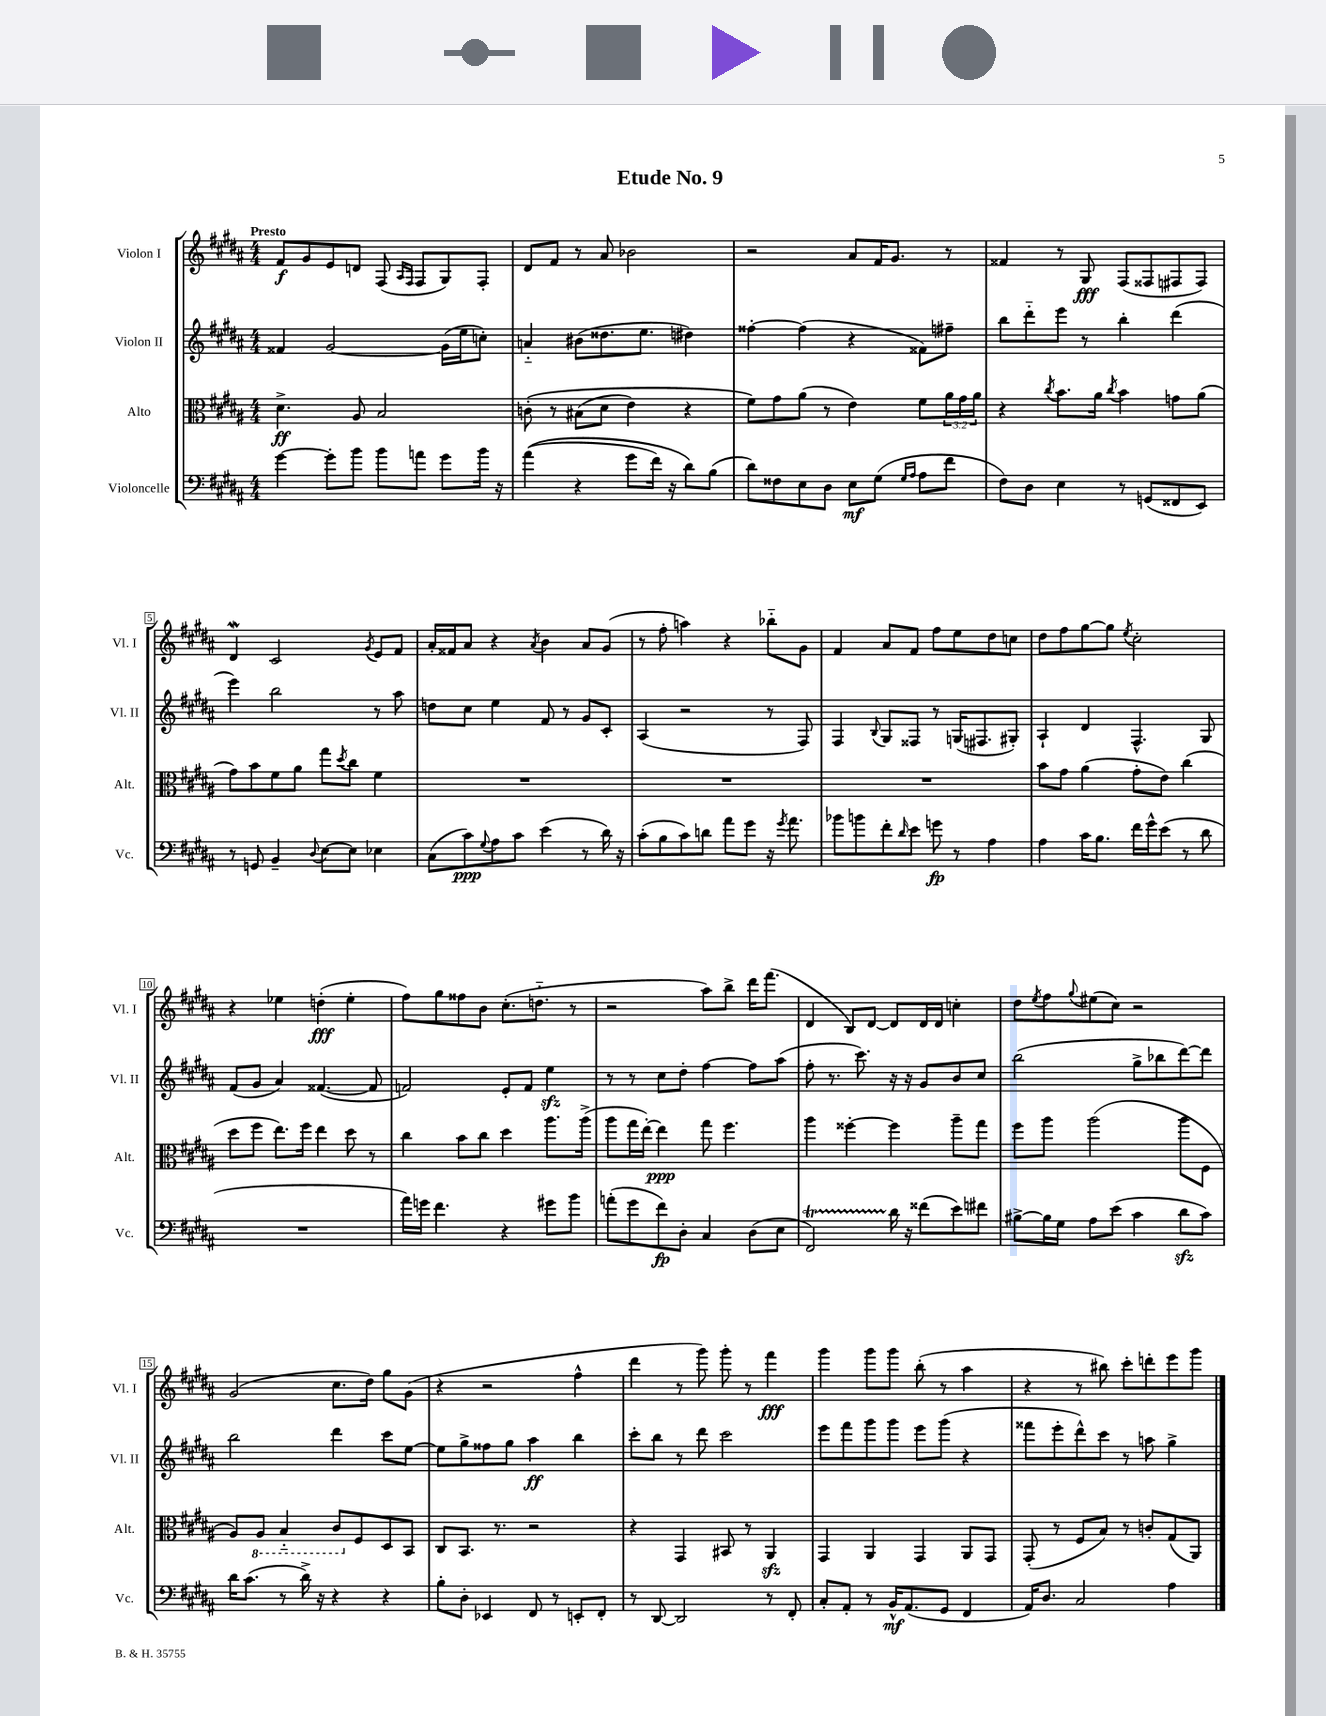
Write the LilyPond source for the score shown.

\header { title = "Etude No. 9" }
<<
\new StaffGroup <<
\new Staff = "s0" \with { instrumentName = "Violon I" shortInstrumentName = "Vl. I" } {
    \clef treble \key b \major \numericTimeSignature \time 4/4 \tempo "Presto"
    fis'8\f gis'8 e'8 d'8 fis8( \grace { ais16 fis16 } fis8 gis8) fis8-. |
    dis'8 fis'8 r8 ais'8 bes'2 |
    r2 ais'8 fis'16 gis'8. r8 |
    fisis'4 r8 gis8\fff fis8( fisis8 fis8 fis8) |
    dis'4\mordent cis'2 \acciaccatura { gis'8 } e'8 fis'8 |
    ais'16-. fisis'16 ais'8 r4 \acciaccatura { ais'8 } b'4 ais'8 gis'8( |
    r8 fis''8-. a''4) r4 bes''8-_ gis'8 |
    fis'4 ais'8 fis'8 fis''8 e''8 dis''8 c''8 |
    dis''8 fis''8 gis''8~ gis''8 \acciaccatura { e''8 } cis''2-. |
    r4 ees''4 d''4-.\fff( ees''4-. |
    fis''8) gis''8 fisis''8 b'8 cis''8.-.( d''8.-_ r8 |
    r2 ais''8) b''8-> dis'''16 fis'''8.( |
    dis'4 b8) dis'8~ dis'8 dis'16 dis'16 c''4-. |
    dis''8 \acciaccatura { e''8 } fis''8 \appoggiatura { gis''8 } eis''8( cis''8) r2 |
    gis'2( cis''8. dis''16) gis''8 gis'8( |
    r4 r2 fis''4-^ |
    dis'''4 r8 gis'''8) gis'''8-. r8 fis'''4\fff |
    gis'''4 gis'''8 gis'''8 b''8-.( r8 ais''4 |
    r4 r8 bis''8) cis'''8-. d'''8-. e'''8 gis'''8 \bar "|." |
}
\new Staff = "s1" \with { instrumentName = "Violon II" shortInstrumentName = "Vl. II" } {
    \clef treble \key b \major \numericTimeSignature \time 4/4
    fisis'4 gis'2~ gis'16( e''16 c''8-.) |
    a'4-_ bis'8( disis''8. e''8. dis''4) |
    fisis''4~-. fisis''4( r4 fisis'8) fis''8-- |
    b''8 dis'''8-_ e'''8 r8 b''4-. dis'''4( |
    e'''4) b''2 r8 ais''8 |
    d''8 cis''8 e''4 fis'8 r8 gis'8 cis'8-. |
    ais4( r2 r8 fis8) |
    fis4 \appoggiatura { b8 } gis8 fisis8 r8 g16( fis8. gis8-.) |
    ais4-! dis'4 fis4.-^ gis8 |
    fis'8( gis'8 ais'4) fisis'4.~( fisis'8 |
    f'2) e'8-. f'8 e''4\sfz |
    r8 r8 cis''8 dis''8-. fis''4~ fis''8 ais''8( |
    fis''8-. r8. cis'''8.) r16 r16 gis'8 b'8 cis''8 |
    b''2( gis''8-> bes''8 dis'''8~) dis'''8 |
    b''2 dis'''4 cis'''8 e''8~ |
    e''8 gis''8-> fisis''8 gis''8 ais''4\ff b''4 |
    cis'''8-. b''8 r8 dis'''8 cis'''2 |
    e'''8 fis'''8 gis'''8 gis'''8 e'''8 gis'''8( r4 |
    fisis'''8 e'''8-. dis'''8-^) cis'''8 r8 a''8 gis''4-> \bar "|." |
}
\new Staff = "s2" \with { instrumentName = "Alto" shortInstrumentName = "Alt." } {
    \clef alto \key b \major \numericTimeSignature \time 4/4 \override Staff.TupletNumber.text = #tuplet-number::calc-fraction-text
    dis'4.->\ff ais8 b2 |
    c'8-.\( r8 bis8( dis'8 e'4) r4 |
    fis'8\) gis'8 ais'8( r8 e'4) fis'8 \tuplet 3/2 { ais'16 gis'16 ais'16 } |
    r4 \acciaccatura { cis''8 } b'8. ais'16 \acciaccatura { cis''8 } b'4 g'8 ais'8( |
    gis'8) b'8 fis'8 ais'8 gis''8 \acciaccatura { dis''8 } cis''8 fis'4 |
    R1 |
    R1 |
    R1 |
    b'8 gis'8 ais'4( gis'8-. e'8) cis''4( |
    dis''8 fis''8 e''8.) fis''16 e''4 dis''8 r8 |
    cis''4 b'8 cis''8 dis''4 ais''8. ais''16->( |
    ais''8 gis''16 e''16~-.) e''4\ppp gis''8 fis''4. |
    ais''4 fisis''4~-. fisis''4 ais''8-- gis''8 |
    fis''8 ais''8 ais''2( ais''8 fis8 |
    ais8) \ottava #-1 ais,8 b,4-_ cis8 \ottava #0 fis8 dis8 b,8 |
    cis8 b,8. r8. r2 |
    r4 gis,4 bis,8 r8 ais,4\sfz |
    gis,4 ais,4 gis,4 ais,8 gis,8 |
    gis,8-.( r8 fis8 b8) r8 c'8-. gis8( ais,8) \bar "|." |
}
\new Staff = "s3" \with { instrumentName = "Violoncelle" shortInstrumentName = "Vc." } {
    \clef bass \key b \major \numericTimeSignature \time 4/4
    gis'4~ gis'8-. b'8 b'8 a'8 gis'8 b'16 r16 |
    ais'4(\( r4 gis'8 fis'16) r16 dis'8\) b8( |
    dis'8) fisis8 e8 dis8 e8\mf gis8( \grace { gis16 ais16 } ais8 fis'8 |
    fis8) dis8 e4 r8 g,8( fisis,8 e,8) |
    r8 g,8 b,4-- \appoggiatura { dis8 } e8~ e8 ees4 |
    cis8( cis'8\ppp) \appoggiatura { gis8 } ais8 cis'8 e'4( r8 dis'16) r16 |
    cis'8-.( b8 cis'8) d'8 ais'8 gis'8 r16 \acciaccatura { gis'8 } ais'8. |
    bes'8 b'8 fis'8-. \grace { dis'16 } e'8 g'8\fp r8 ais4 |
    ais4 cis'16 b8. fis'16 gis'16-^ e'8( r8 dis'8 |
    R1 |
    ais'16) g'16 fis'4. r4 gis'8 b'8 |
    a'8-.( gis'8 fis'8\fp) dis8-. cis4 dis8( e8 |
    fis,2\startTrillSpan) dis'16\stopTrillSpan r16 fisis'8( e'8) fis'8 |
    bis8~-> bis16 gis16 ais8 e'8( cis'4 dis'8\sfz cis'8) |
    dis'16 cis'8.( r8 dis'16->) r16 r4 r4 |
    b8-. dis8-. ees,4 fis,8 r8 e,8-. fis,8-. |
    r8 dis,8~ dis,2 r8 fis,8-. |
    cis8-. ais,8-. r8 b,16-^\mf ais,8.( gis,8 fis,4 |
    ais,16) dis8. cis2 ais4 \bar "|." |
}
>>
>>
\layout { \context { \Score \override BarNumber.stencil = #(make-stencil-boxer 0.1 0.3 ly:text-interface::print) } }
